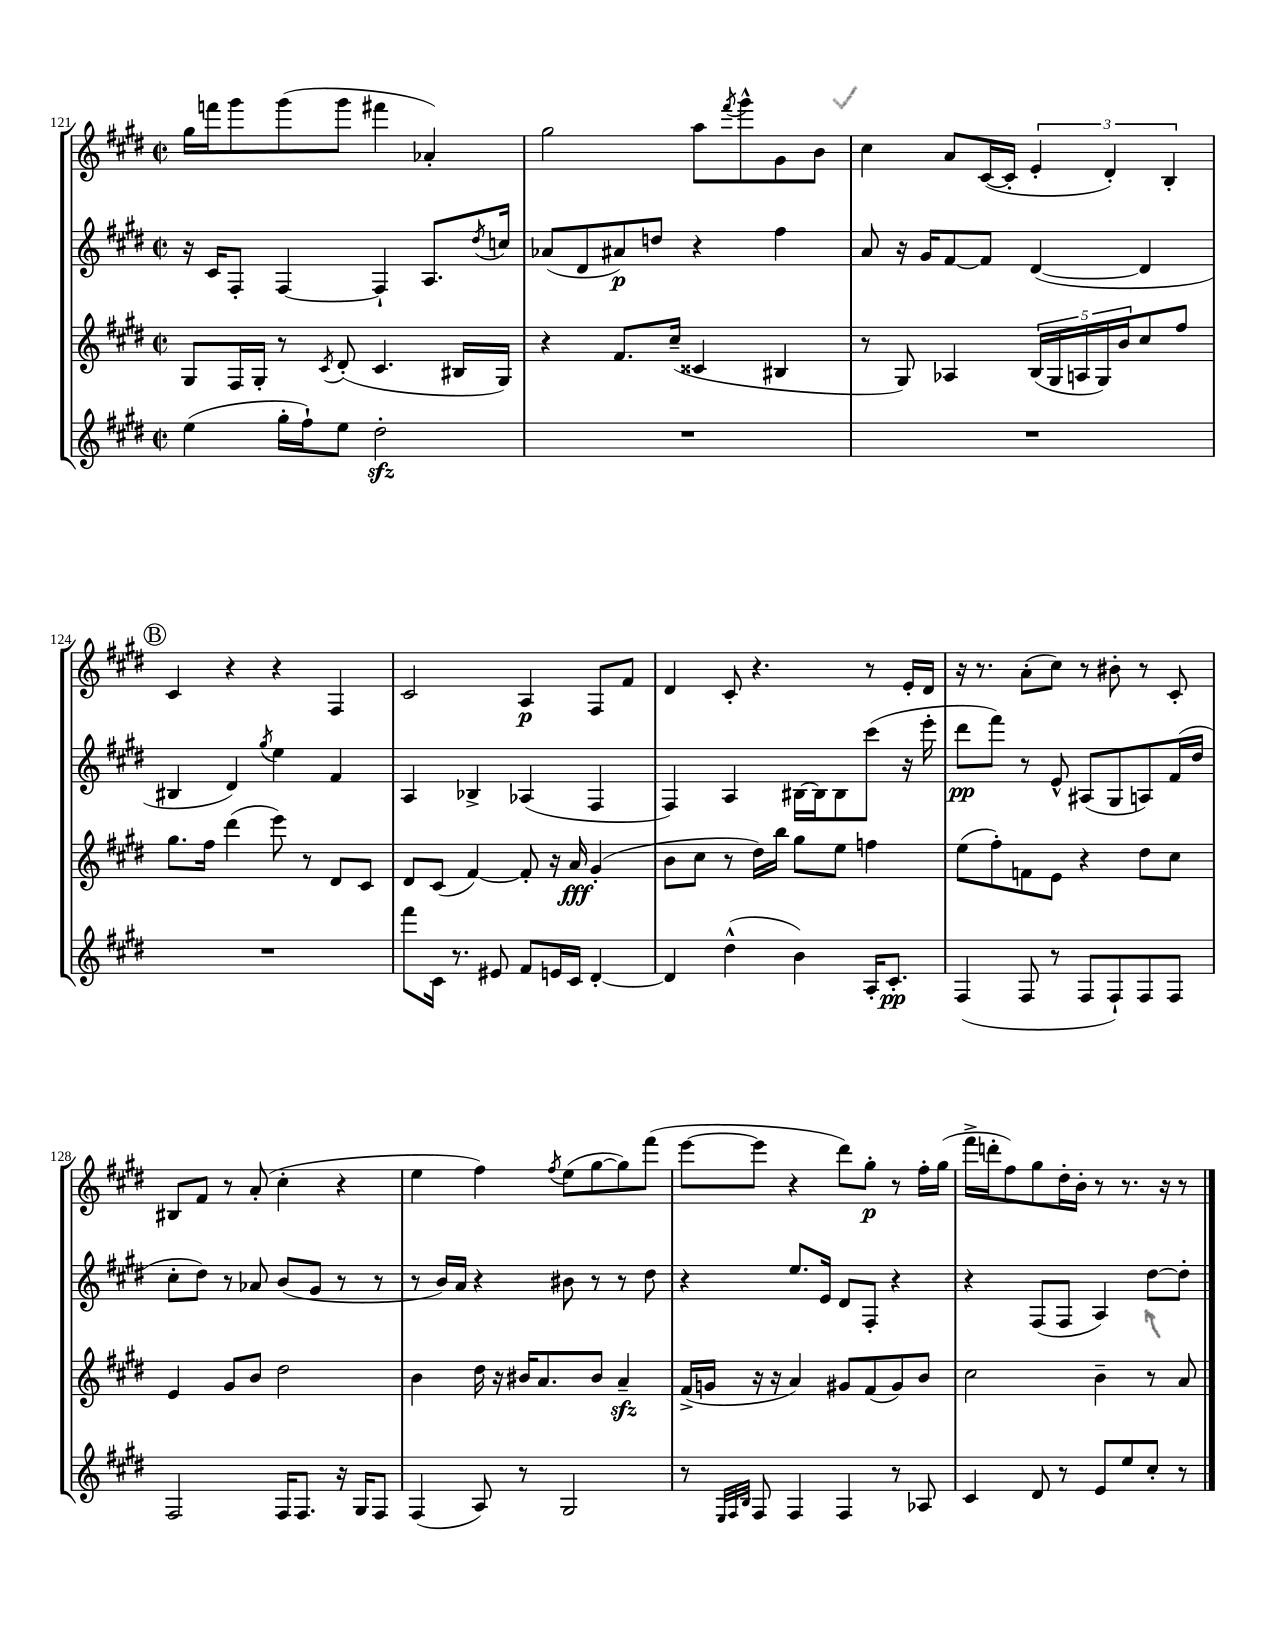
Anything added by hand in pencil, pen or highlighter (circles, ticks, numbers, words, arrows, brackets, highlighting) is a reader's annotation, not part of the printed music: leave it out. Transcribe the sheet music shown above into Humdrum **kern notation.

**kern	**kern	**kern	**kern
*staff4	*staff3	*staff2	*staff1
*clefG2	*clefG2	*clefG2	*clefG2
*k[f#c#g#d#]	*k[f#c#g#d#]	*k[f#c#g#d#]	*k[f#c#g#d#]
*M2/2	*M2/2	*M2/2	*M2/2
*met(c|)	*met(c|)	*met(c|)	*met(c|)
(4ee	8G#	16r	16gg#
.	.	16c#	16fff
.	16F#	8F#'	8ggg#
.	16G#'	.	.
16gg#'	8r	[4F#	(8ggg#
16ff#`)	.	.	.
.	8qc#	.	.
8ee	(8d#'	.	8ggg#
2dd#'	4.c#	4F#`]	4fff#
.	.	8.A	4a-')
.	16B#	.	.
.	.	8qdd#	.
.	16G#)	16cc	.
=	=	=	=
1r	4r	(8a-	2gg#
.	.	8d#	.
.	8.f#	8a#)	.
.	.	8dd	.
.	(16cc#~	.	.
.	4c##	4r	8aa
.	.	.	8qfff#
.	.	.	8ggg#^^
.	4B#	4ff#	8g#
.	.	.	8b
=	=	=	=
1r	8r	8a	4cc#
.	8G#)	16r	.
.	.	16g#	.
.	4A-	[8f#	8a
.	.	8f#]	([16c#
.	.	.	16c#']
.	(20B	([4d#	6e'
.	20G#	.	.
.	20A	.	.
.	20G#)	.	.
.	.	.	6d#')
.	20b	.	.
.	8cc#	4d#]	.
.	.	.	6B'
.	8ff#	.	.
=	=	=	=
1r	8.gg#	4B#	4c#
.	16ff#	.	.
.	(4ddd#	4d#)	4r
.	.	8qgg#	.
.	8eee)	4ee	4r
.	8r	.	.
.	8d#	4f#	4F#
.	8c#	.	.
=	=	=	=
8fff#	8d#	4A	2c#
16c#	(8c#	.	.
8.r	.	.	.
.	[4f#)	4B-^	.
8e#	.	.	.
8f#	8f#']	(4A-	4A
16e	16r	.	.
16c#	16a	.	.
[4d#'	(4g#'	4F#	8F#
.	.	.	8f#
=	=	=	=
4d#]	8b	4F#)	4d#
.	8cc#	.	.
(4dd#^^	8r	4A	8c#'
.	16dd#)	.	4.r
.	16bb	.	.
4b)	8gg#	[16B#	.
.	.	16B#]	.
.	8ee	8B#	.
16A'	4ff	(8ccc#	8r
8.c#'	.	.	.
.	.	16r	16e'
.	.	16eee'	16d#
=	=	=	=
(4F#	(8ee	8ddd#	16r
.	.	.	8.r
.	8ff#')	8fff#)	.
8F#	8f	8r	(8a'
8r	8e	8e^^	8cc#)
8F#	4r	(8A#	8r
8F#`)	.	8G#	8b#'
8F#	8dd#	8A)	8r
8F#	8cc#	(16f#	8c#'
.	.	16dd#	.
=	=	=	=
2F#	4e	8cc#'	8B#
.	.	8dd#)	8f#
.	8g#	8r	8r
.	8b	8a-	(8a'
16F#	2dd#	(8b	4cc#'
8.F#	.	.	.
.	.	8g#	.
16r	.	8r	4r
16G#	.	.	.
8F#	.	8r	.
=	=	=	=
(4F#	4b	8r	4ee
.	.	16b)	.
.	.	16a	.
8A)	16dd#	4r	4ff#)
.	16r	.	.
8r	16b#	.	.
.	8.a	.	.
.	.	.	8qff#
2G#	.	8b#	(8ee
.	8b#	8r	[8gg#
.	4a~	8r	8gg#])
.	.	8dd#	(8fff#
=	=	=	=
8r	(16f#^	4r	[8eee
.	16g	.	.
32qqE	.	.	.
32qqF#	.	.	.
32qqB	.	.	.
8F#	16r	.	8eee]
.	16r	.	.
4F#	4a)	8.ee	4r
.	.	16e	.
4F#	8g#	8d#	8ddd#)
.	(8f#	8F#'	8gg#'
8r	8g#)	4r	8r
8A-	8b	.	16ff#'
.	.	.	(16gg#
=	=	=	=
4c#	2cc#	4r	16fff#^
.	.	.	16ddd'
.	.	.	8ff#)
8d#	.	(8F#	8gg#
8r	.	8F#	16dd#'
.	.	.	16b'
8e	4b~	4A)	8r
8ee	.	.	8.r
8cc#'	8r	[8dd#	.
.	.	.	16r
8r	8a	8dd#']	8r
==	==	==	==
*-	*-	*-	*-
